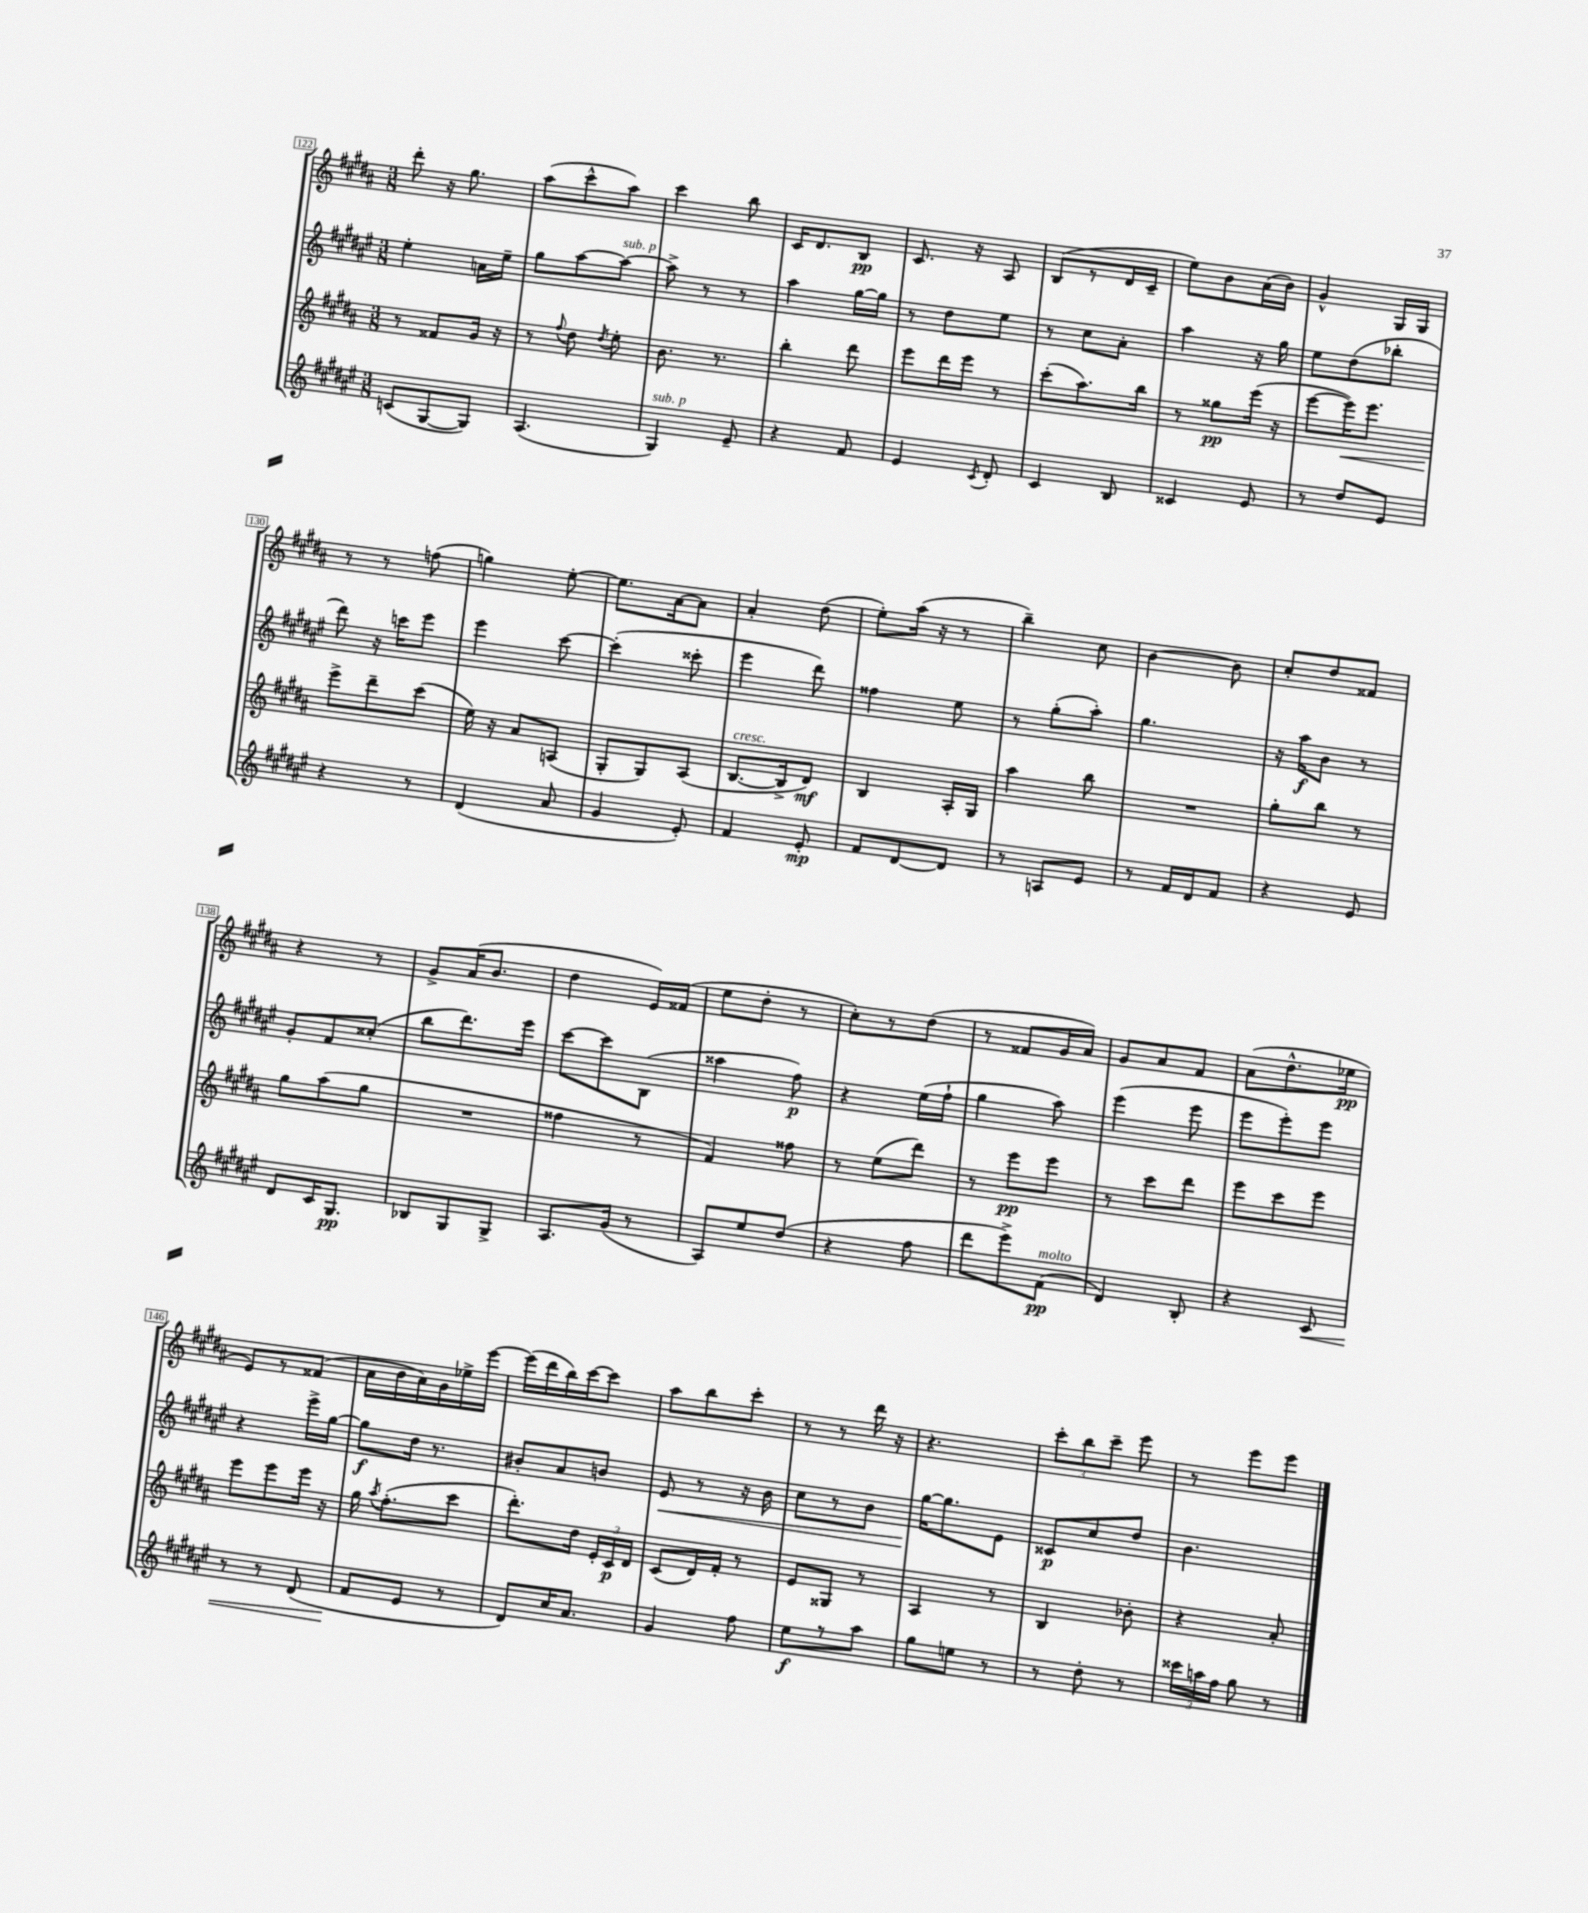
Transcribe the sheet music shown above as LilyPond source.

<<
\new StaffGroup <<
\new Staff = "s0" {
    \clef treble \key b \major \numericTimeSignature \time 3/8
    \autoBeamOff dis'''8-. r16 gis''8. |
    ais''8[( cis'''8-^ ais''8]) |
    cis'''4 b''8 |
    cis'16[ dis'8. b8]\pp |
    cis'8. r16 ais8 |
    b8[( r8 dis'16 cis'16]-- |
    e''8[) b'8 ais'16( b'16]) |
    gis'4-^ gis16[ gis16] |
    r8 r8 f''8( |
    g''4) e''8~-. |
    e''8.[ ais'16~ ais'8] |
    ais'4-. dis''8( |
    e''8[-.) ais''16]( r16 r8 |
    b''4--) cis''8 |
    b'4~ b'8 |
    cis''8[-. dis''8 fisis'8] |
    r4 r8 |
    gis'8[-> ais'16( b'8.] |
    dis''4 e'16[) fisis'16]( |
    e''8[ dis''8]-. r8 |
    cis''8[-.) r8 dis''8]( |
    r8 fisis'8[ gis'16 ais'16]) |
    gis'8[ ais'8 fis'8] |
    ais'8[( dis''8.-^ ees''16]\pp |
    e'8[) r8 fisis'8]( |
    ais'16[ b'16 ais'16) gis'16 ees''16-> e'''16]~ |
    e'''16[( dis'''16 b''16) cis'''16~ cis'''8] |
    ais''8[ b''8 cis'''8]-. |
    r8 r8 dis'''16 r16 |
    r4. |
    \tuplet 3/2 { cis'''8[-. b''8 cis'''8]-- } e'''8 |
    r8 e'''8[ e'''8] \bar "|." |
}
\new Staff = "s1" {
    \clef treble \key fis \major \numericTimeSignature \time 3/8
    \autoBeamOff eis''4-. a'16[ eis''16]-- |
    gis''8[ ais''8~ ais''8]~^\markup { \italic "sub. p" } |
    ais''8-> r8 r8 |
    ais''4 gis''16[~ gis''16] |
    r8 dis''8[ eis''8] |
    r8 cis''8[ ais'8]-. |
    ais''4 r16 gis''16 |
    eis''8[ dis''8( bes''8]-. |
    dis'''8) r16 c'''16[ eis'''8] |
    eis'''4 cis'''8~ |
    cis'''4-.( cisis'''8-. |
    eis'''4 dis'''8) |
    fisis''4 eis''8 |
    r8 gis''8[-.( ais''8]-.) |
    gis''4. |
    r16 ais''16[\f b'8] r8 |
    gis'8[-. fis'8 cisis''8]-.( |
    b''8[ dis'''8.) eis'''16] |
    cis'''8[~ cis'''8 b8]( |
    aisis''4 fis''8\p) |
    r4 eis''16[( fis''16]-! |
    gis''4 ais''8) |
    eis'''4( eis'''8 |
    eis'''8[ eis'''8-.) eis'''8] |
    r4 eis'''16[-> gis''16]~ |
    gis''8[\f dis''16] r8. |
    bis'8[-. ais'8 b'8] |
    eis'8\< r8 r16 b'16 |
    cis''8[ r8 b'8] |
    gis''16[~\! gis''8. eis'8] |
    cisis'8[\p cis''8 dis''8] |
    b'4. \bar "|." |
}
\new Staff = "s2" {
    \clef treble \key b \major \numericTimeSignature \time 3/8
    \autoBeamOff r8 fisis'8[ gis'16] r16 |
    r8 \appoggiatura { fis''8 } dis''8 \acciaccatura { dis''8 } e''8-. |
    b'8. r8. |
    b''4-. dis'''8 |
    e'''8[ dis'''16 e'''16] r8 |
    cis'''8[-.( ais''8.) b''16] |
    r8 gisis''8[\pp e'''16]( r16 |
    e'''8[~ e'''16\<) e'''8.] |
    e'''8[->\! dis'''8-- cis'''8]( |
    e''16) r16 ais'8[ a8]( |
    gis8[-. gis8) ais8]( |
    b8.[~^\markup { \italic "cresc." } b16-> dis'8]\mf) |
    b4 ais16[-. gis16] |
    ais''4 b''8 |
    R4. |
    gis''8[-. b''8] r8 |
    gis''8[ ais''8( gis''8] |
    R4. |
    fisis''4 r8 |
    fis'4) fisis''8 |
    r8 e''8[( dis'''8]) |
    r8 e'''8[\pp e'''8] |
    r8 cis'''8[ dis'''8] |
    e'''8[ cis'''8 e'''8] |
    e'''8[ e'''8 e'''16] r16 |
    gis''16 \acciaccatura { ais''8 } fis''8.[-.( cis'''8] |
    dis'''8.[-.) dis''16] \tuplet 3/2 { e'16[-. cis'16\p dis'16] } |
    cis'8[( dis'16) fis'16]-. r8 |
    e'8[ gisis8] r8 |
    ais4 r8 |
    b4 bes'8-. |
    r4 ais'8-. \bar "|." |
}
\new Staff = "s3" {
    \clef treble \key fis \major \numericTimeSignature \time 3/8
    \autoBeamOff c'8[( gis8~ gis8]) |
    ais4.( |
    gis4^\markup { \italic "sub. p" }) eis'8-- |
    r4 fis'8 |
    eis'4 \acciaccatura { cis'8 } dis'8-. |
    cis'4 b8 |
    cisis'4 eis'8 |
    r8 dis''8[ eis'8] |
    r4 r8 |
    dis'4( ais'8 |
    gis'4 eis'8-.) |
    fis'4 eis'8-.\mp |
    fis'8[ dis'8~ dis'8] |
    r8 a8[ eis'8] |
    r8 fis'16[ dis'16 fis'8] |
    r4 eis'8 |
    dis'8[ cis'16 gis8.]\pp |
    bes8[ gis8 gis8]-> |
    ais8.[ gis'16]( r8 |
    ais8[) eis''8 dis''8]( |
    r4 fis''8 |
    dis'''8[ eis'''8->) fis'8]\pp^\markup { \italic "molto" }( |
    dis'4) b8-. |
    r4 cis'8\< |
    r8 r8 dis'8( |
    fis'8[\! eis'8] r8 |
    dis'8[) cis''16 ais'8.] |
    gis'4 fis''8 |
    eis''8[\f r8 ais''8] |
    gis''8[ e''8] r8 |
    r8 dis''8-. r8 |
    \tuplet 3/2 { cisis'''16[ a''16 fis''16] } gis''8 r8 \bar "|." |
}
>>
>>
\layout { \context { \Score currentBarNumber = #122 \override BarNumber.stencil = #(make-stencil-boxer 0.1 0.3 ly:text-interface::print) } }
